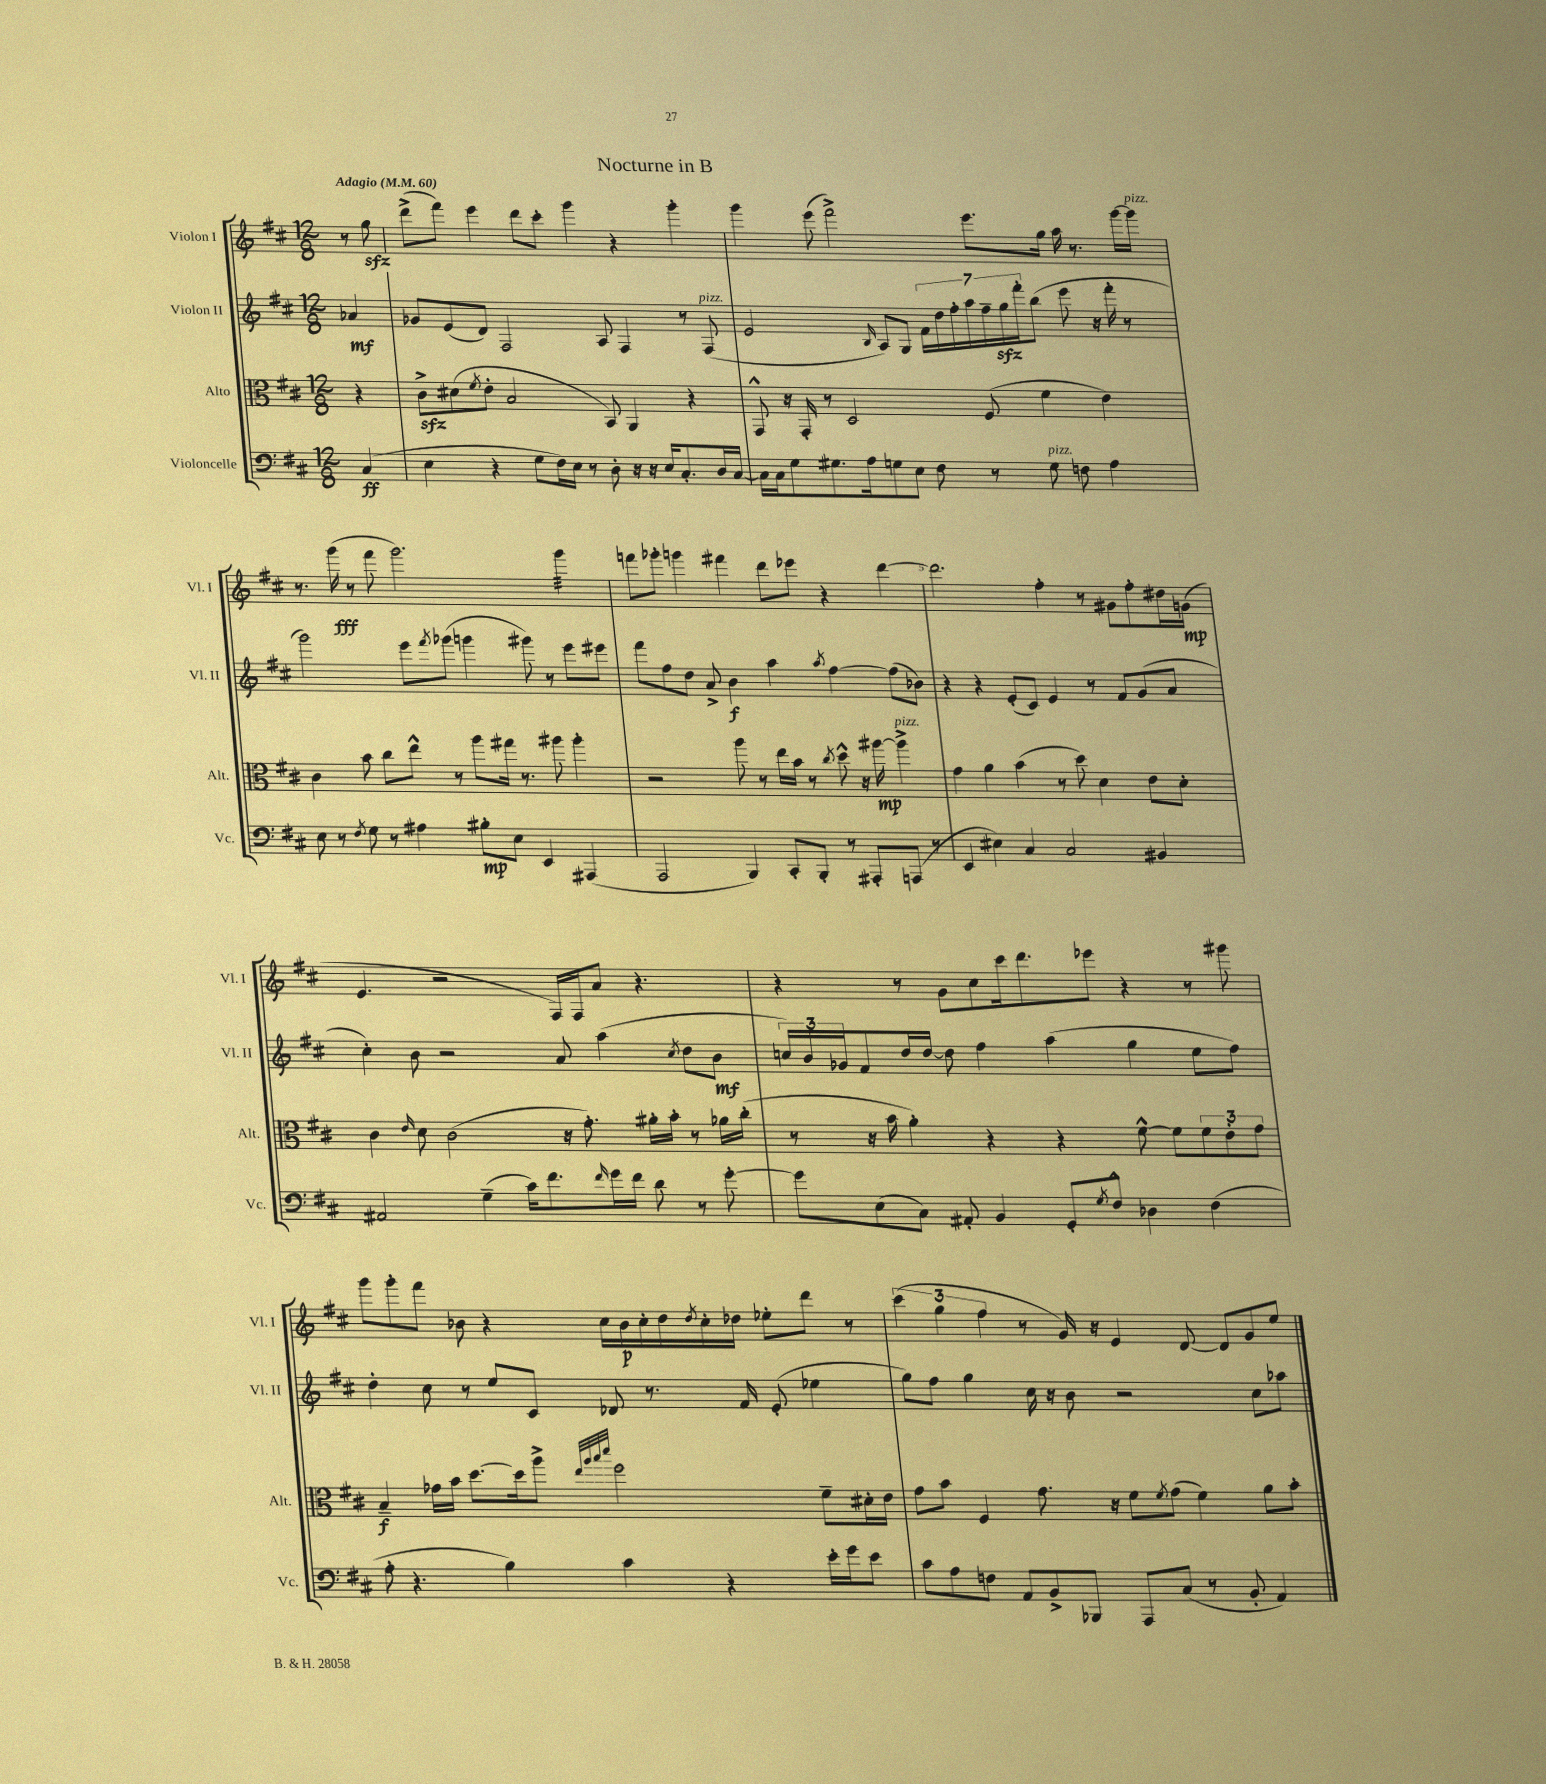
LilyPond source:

\header { title = "Nocturne in B" }
<<
\new StaffGroup <<
\new Staff = "s0" \with { instrumentName = "Violon I" shortInstrumentName = "Vl. I" } {
    \clef treble \key d \major \numericTimeSignature \time 12/8 \partial 4 \tempo "Adagio" 4 = 60
    r8 g''8\sfz |
    d'''8->( fis'''8) e'''4 d'''8 cis'''8-. g'''4 r4 g'''4-. |
    g'''4 e'''8( fis'''2->) e'''8. g''16 a''16 r8. g'''16~ g'''16^\markup { \italic "pizz." } |
    r8. g'''16\fff( r8 fis'''8 g'''2.) g'''4:32 |
    f'''8 ges'''8-. g'''4 fis'''4 d'''8 ees'''8 r4 d'''4~ |
    d'''2. fis''4-. r8 gis'8 fis''8-. dis''16 g'16\mp( |
    e'4. r2 fis16) fis16 a'8 r4. |
    r4 r8 g'8 cis''8 cis'''16 d'''8. ees'''8 r4 r8 gis'''8 |
    g'''8 g'''8-. fis'''8 bes'8 r4 cis''16 bes'16\p cis''16-. d''16 \acciaccatura { d''8 } cis''16-. des''16 ees''8-. d'''8 r8 |
    \tuplet 3/2 { cis'''4( g''4 fis''4 } r8 g'16) r16 e'4 d'8~ d'8 g'8 e''8 \bar "|." |
}
\new Staff = "s1" \with { instrumentName = "Violon II" shortInstrumentName = "Vl. II" } {
    \clef treble \key d \major \numericTimeSignature \time 12/8 \partial 4
    aes'4\mf |
    ges'8 e'8( d'8) fis2 a8 fis4 r8 fis8^\markup { \italic "pizz." }( |
    e'2 \grace { b16 } a8) g8 \tuplet 7/4 { fis'16 d''16 fis''16-. a''16 fis''16-- g''16\sfz fis'''16-. } b''8( e'''8 r16 fis'''16-. r8 |
    g'''2) e'''8 \acciaccatura { fis'''8 } ges'''8( g'''4 gis'''8) r8 e'''8 eis'''8 |
    fis'''8 fis''8 d''8 a'8-> b'4\f a''4 \acciaccatura { a''8 } fis''4~ fis''8( bes'8) |
    r4 r4 e'8-.( cis'8) e'4 r8 fis'8 g'8( a'8 |
    cis''4-.) b'8 r2 a'8 a''4( \acciaccatura { cis''8 } d''8 b'8\mf |
    \tuplet 3/2 { c''16) b'16 ges'16 } fis'8 d''16 d''16~ d''8 fis''4 a''4( g''4 e''8 fis''8) |
    d''4-. cis''8 r8 e''8 cis'8 des'8 r8. fis'16 e'8-.( ees''4 |
    g''8) fis''8 g''4 cis''16 r16 b'8 r2 cis''8 aes''8 \bar "|." |
}
\new Staff = "s2" \with { instrumentName = "Alto" shortInstrumentName = "Alt." } {
    \clef alto \key d \major \numericTimeSignature \time 12/8 \partial 4
    r4 |
    cis'8->\sfz dis'8( \acciaccatura { fis'8 } e'8-. b2 b,8) a,4 r4 |
    g,8-^ r16 g,16-. r8 d2 fis8( fis'4 e'4) |
    cis'4 b'8 cis''8 e''8-^ r8 a''8 gis''16 r8. ais''8 ais''4-. |
    r2 a''8 r8 e''16 b'16 r8 \acciaccatura { cis''8 } d''8-^ r16 ais''16~\mp ais''4->^\markup { \italic "pizz." } |
    g'4 a'4 b'4( r8 d''8) d'4 e'8 d'8-. |
    cis'4 \grace { e'16 } d'8 cis'2( r16 g'8.-.) ais'16-. b'16-. r8 aes'16 cis''16-.( |
    r8 r16 b'16 a'4-.) r4 r4 fis'8~-^ fis'8 \tuplet 3/2 { fis'8 e'8-. g'8 } |
    b4--\f ges'16 b'16 d''8.~ d''16 a''8-> \grace { e''32 a''32 b''32 d'''32 } fis''2 fis'8-- dis'16-. e'16 |
    g'8 b'8 fis4 g'8. r16 fis'8 \acciaccatura { fis'8 } g'8( fis'4) a'8 b'8-. \bar "|." |
}
\new Staff = "s3" \with { instrumentName = "Violoncelle" shortInstrumentName = "Vc." } {
    \clef bass \key d \major \numericTimeSignature \time 12/8 \partial 4
    cis4\ff( |
    e4 r4 g8 fis16) e16 r8 d8-. r16 r16 e16 cis8.-. d16 cis16~ |
    cis16 cis16 g8 gis8. a16 g8 e8 fis8 r8 g8^\markup { \italic "pizz." } f8 a4 |
    e8 r8 \acciaccatura { fis8 } g8 r8 ais4 bis8-.\mp e8 e,4 ais,,4( |
    a,,2 b,,4) cis,8-. b,,8-. r8 ais,,8-. a,,8( r8 |
    e,4 eis4) cis4 cis2 bis,4 |
    ais,2 g4--( cis'16) fis'8. \grace { fis'16 } g'16 fis'16 d'8 r8 g'8~-. |
    g'8 e8( cis8) ais,8-. b,4 g,8-. \acciaccatura { g8 } fis8-^ des4 fis4( |
    a8-. r4. b4) cis'4 r4 e'16-. g'16 e'8 |
    cis'8 a8 f8 a,8 b,8-> bes,,8 a,,8 cis8( r8 b,8-. a,4) \bar "|." |
}
>>
>>
\layout { \context { \Score \override BarNumber.break-visibility = ##(#f #t #t) barNumberVisibility = #(every-nth-bar-number-visible 5) } }
